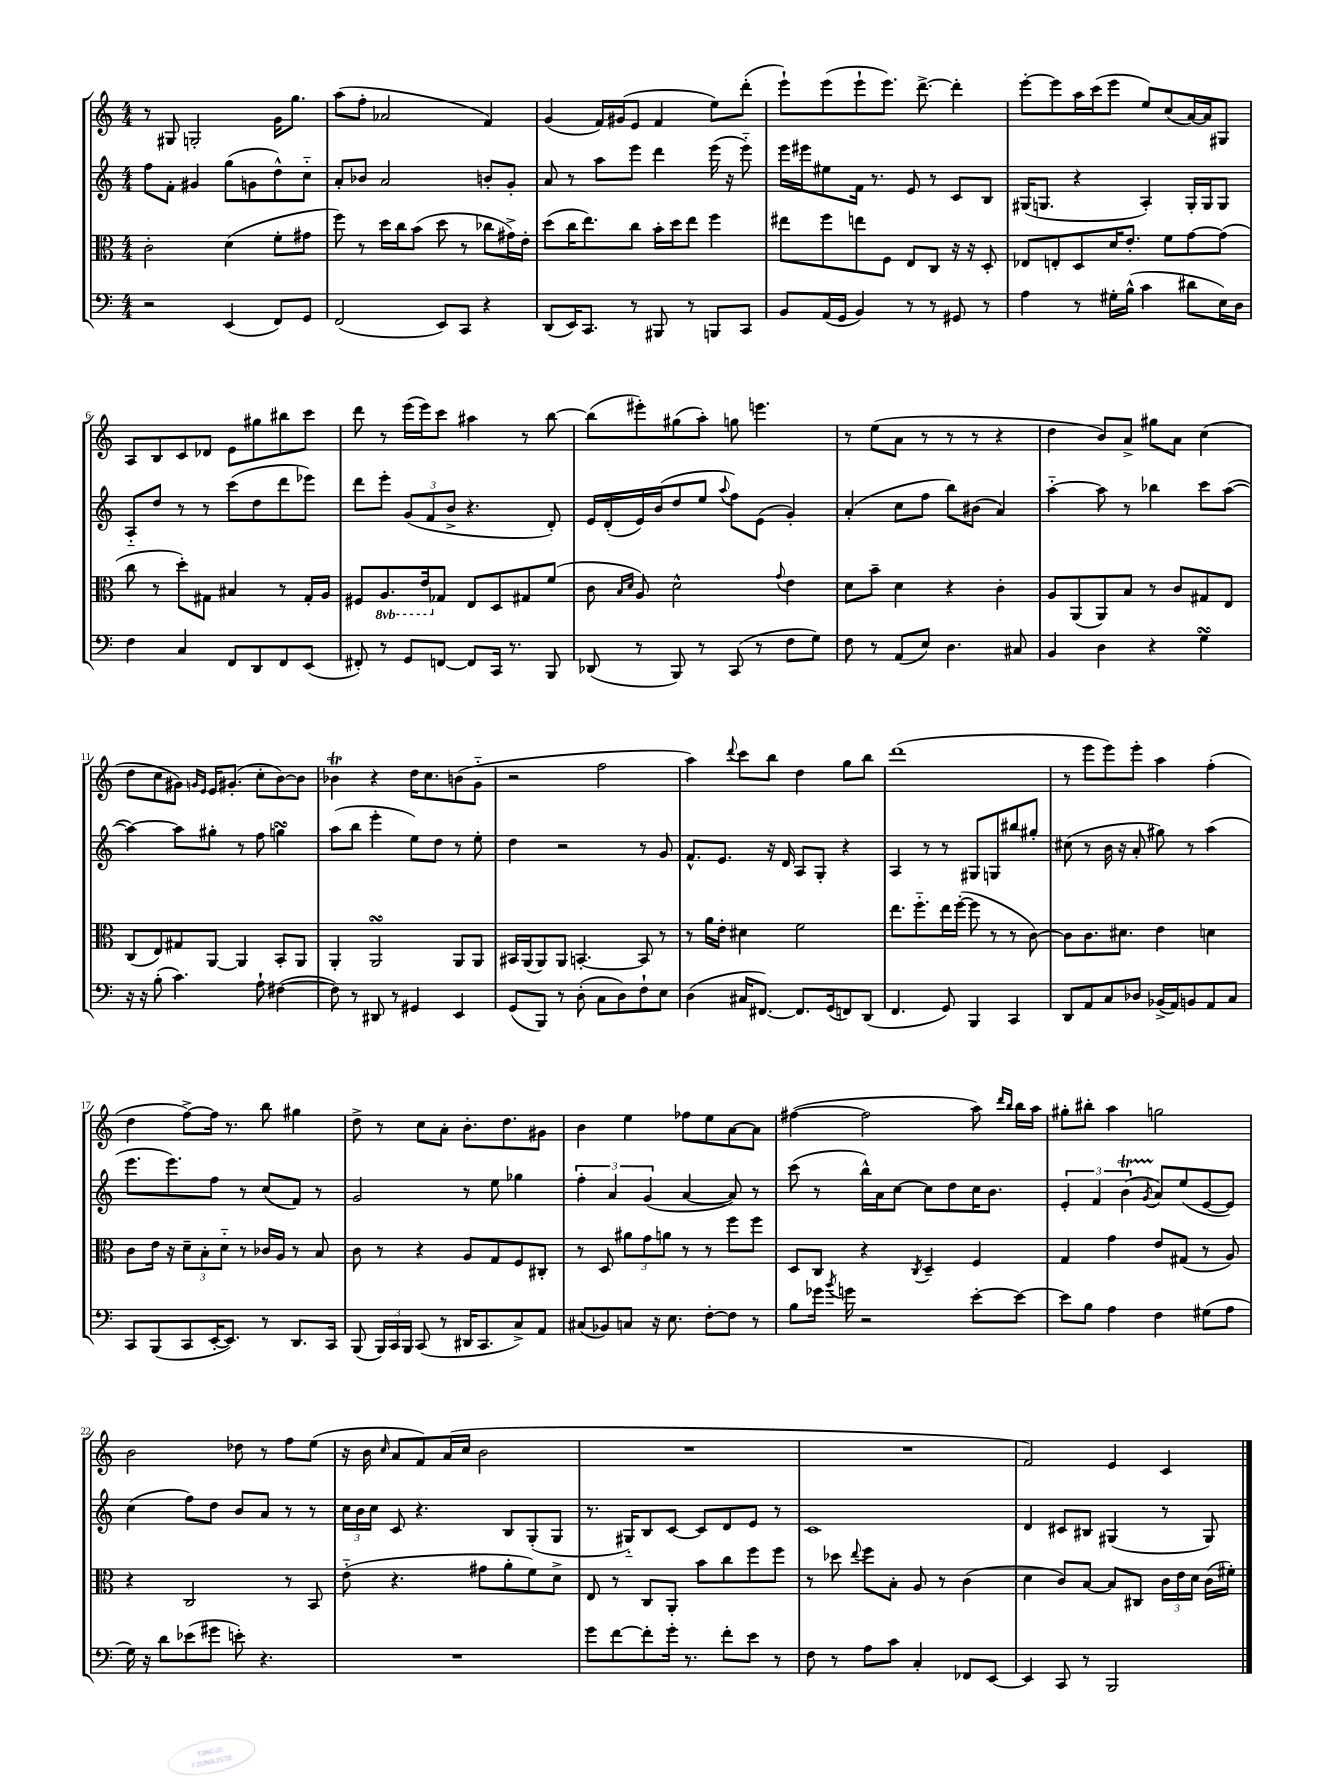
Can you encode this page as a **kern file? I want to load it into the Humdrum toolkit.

**kern	**kern	**kern	**kern
*part4	*part3	*part2	*part1
*staff4	*staff3	*staff2	*staff1
*clefF4	*clefC3	*clefG2	*clefG2
*k[]	*k[]	*k[]	*k[]
*M4/4	*M4/4	*M4/4	*M4/4
=1	=1	=1	=1
2r	2c'\	8ff\L	8r
.	.	8f'\J	8G#X/
.	.	4g#X/	2Gn'/
(4EE/	(4d\	(8gg\L	.
.	.	8gn\	.
8FF/L)	8f'\L	8dd^^\)	16g\KL
.	.	.	8.gg\J
8GG/J	8g#X\J	8cc\J	.
=2	=2	=2	=2
(2FF/	8ff\)	8a'/L	(8aa\L
.	8r	8b-X/J	8ff'\J
.	16dd\LL	2a/	2a-X/
.	16cc\J	.	.
.	(8b\J	.	.
8EE/L)	8dd\	.	.
8CC/J	8r	.	.
4r	8cc-X\L	8bn'/L	4f/)
.	16g#X^\L)	8g'/J	.
.	16e'\JJ	.	.
=3	=3	=3	=3
(8DD/L	(8dd\L	8a/	(4g/
16EE/K)	16cc\K	8r	.
8.CC/J	8.ee\)	.	.
.	.	8aa\L	16f/LL)
.	.	.	(16g#X/J
8r	8cc\J	8eee\J	8e/J
8BBB#X/	16b'\LL	4ddd\	4f/
.	16dd\J	.	.
8r	8ee\J	.	.
8BBBn/L	4ff\	(16eee\	8ee\L)
.	.	16r	.
8CC/J	.	8eee\)	(8ddd'\J
=4	=4	=4	=4
8BB/L	8ee#X\L	16eee\LL	8eee`\L)
.	.	16eee#X\J	.
(16AA/L	8ff\	8ee#X\	(8eee\
16GG/JJ	.	.	.
4BB/)	8een\	16f\Jk	8eee`\
.	.	8.r	.
.	8F\J	.	8.eee\J)
8r	8E/L	8e/	.
.	.	.	[8.ddd^\
8r	8C/J	8r	.
8GG#X/	16r	8c/L	4ddd'\]
.	16r	.	.
8r	8D'/	8B/J	.
=5	=5	=5	=5
4A\	8E-X/L	(16G#X/KL	[8eee'\L
.	.	8.Gn/J	.
.	8En'/	.	8eee\]
8r	8D/	4r	16aa\L
.	.	.	(16ccc\J
16G#X'\LL	16d/K	.	8eee\J
(16B^^\JJ	8.e'/J	.	.
4c\	.	4A'/)	8ee/L)
.	8f\L	.	(8cc/
8d#X\L	[8g\	16G'/LL	[16a/L)
.	.	16G/J	16a/J]
16E\L)	(8g\J]	8G/J	8G#X/J
16D\JJ	.	.	.
!!LO:LB:g=z
=6	=6	=6	=6
4F\	8cc\	8A/L	8A/L
.	8r	8dd/J	8B/
4C/	8dd'\L)	8r	8c/
.	8G#X\J	8r	8d-X/J
8FF/L	4B#X/	(8ccc\L	8e\L
8DD/	.	8dd\	8gg#X\
8FF/	8r	8ddd\	8bb#X\
(8EE/J	16G#'/LL	8eee-X\J)	8ccc\J
.	16A/JJ	.	.
=7	=7	=7	=7
8FF#X'/)	8F#X/L	8ddd\L	8ddd\
*	*8ba	*	*
8r	8.AA/	8eee'\J	8r
8GG/L	.	(12g/L	(16eee\LL
.	16E/k	.	16eee\J)
.	.	12f/	.
*	*X8ba	*	*
[8FFn/J	8G-X/J	.	8ccc\J
.	.	12b^/J	.
8FF/L]	8E/L	4.r	4aa#X\
16CC/Jk	8D/	.	.
8.r	.	.	.
.	8G#X/	.	8r
8BBB/	(8f/J	8d'/)	[8bb\
=8	=8	=8	=8
(8DD-X/	8c\	16e/LL	(8bb\L]
.	.	(16d'/	.
.	16qqB/LL	.	.
.	16qqd/JJ	.	.
8r	8A/)	16e/)	8eee#X'\)
.	.	(16b/J	.
8BBB/)	2d^^\	8dd/	(8gg#X\
8r	.	8ee/J	8aa'\J)
.	.	8qqaa/	.
(8CC/	.	8ff\L)	8ggn\
8r	.	(8e\J	4.eeen\
.	8qqg/	.	.
8F\L	4e\	4g'/)	.
8G\J)	.	.	.
=9	=9	=9	=9
8F\	8d\L	(4a'/	8r
8r	8b~\J	.	(8ee\L
(8AA/L	4d\	8cc\L	8a\J
8E/J)	.	8ff\J	8r
4.D\	4r	8bb\L)	8r
.	.	(8b#X\J	8r
.	4c'\	4a/)	4r
8C#X/	.	.	.
=10	=10	=10	=10
4BB/	8A/L	[4aa\	4dd\
.	(8AA/	.	.
4D\	8AA/)	8aa\]	8b/L)
.	8B/J	8r	8a^/J
4r	8r	4bb-X\	8gg#X\L
.	8c/L	.	8a\J
4GsSSS\	8G#X/	8ccc\L	(4cc\
.	8E/J	([8aa\J	.
!!LO:LB:g=z
=11	=11	=11	=11
16r	(8C/L	4aa\_)	8dd\L
16r	.	.	.
(8B'\	8E/)	.	8cc\
4.c\)	8G#X/	8aa\L]	8g#X\J)
.	.	.	16qqgn/LL
.	.	.	16qqe/JJ
.	[8AA/J	8gg#X'\J	16e/KL
.	.	.	(8.g#X'/J
.	4AA/]	8r	.
8A`\	.	8ff\	8cc'\L
([4F#X\	8BB'/L	4ggnsSSS\	[8b\)
.	8AA/J	.	8b\J]
=12	=12	=12	=12
8F#\])	4AA'/	(8aa\L	4b-XT\
8r	.	8bb\J	.
8DD#X/	2AAsSSS/	4eee'\	4r
8r	.	.	.
4GG#X/	.	8ee\L)	16dd\KL
.	.	.	8.cc\
.	.	8dd\J	.
4EE/	8AA/L	8r	(8bn\
.	8AA/J	8ee'\	8g\J
=13	=13	=13	=13
(8GG/L	16BB#X/LL	4dd\	2r
.	(16AA/J	.	.
8BBB/J)	8AA/)	.	.
8r	8AA/J	2r	.
(8D'\	[4.BBn'/	.	.
8C\L	.	.	2ff\
8D\)	.	.	.
8F`\	8BB/]	8r	.
8E\J	8r	8g/	.
=14	=14	=14	=14
(4D\	8r	8.f^^/L	4aa\)
.	16a\LL	.	.
.	16e'\JJ	8.e/J	.
.	.	.	8qqddd/
16C#X/KL	4d#X\	.	8ccc\L
[8.FF#X/J)	.	.	.
.	.	16r	8bb\J
.	.	16d/	.
8.FF#/L]	2f\	8A/L	4dd\
.	.	8G'/J	.
(16GG/k	.	.	.
8FFn/)	.	4r	8gg\L
(8DD/J	.	.	8bb\J
=15	=15	=15	=15
4.FF/	8.ee\L	4A/	(1ddd
.	8.ff\	.	.
.	.	8r	.
8GG/)	16ee\L	8r	.
.	([16ff'\JJ	.	.
4BBB/	8ff\]	8G#X/L	.
.	8r	8Gn/	.
4CC/	8r	8bb#X/	.
.	[8c\)	8gg#X'/J	.
=16	=16	=16	=16
8DD/L	8c\L]	(8cc#X\	8r
8AA/	8.c\	8r	8eee\L
8C/	.	16b\	8eee\)
.	8.d#X\J	16r	.
8D-X/J	.	8a'/	8eee'\J
(16BB-X^/LL	4e\	8gg#X\)	4aa\
16AA/J)	.	.	.
8BBn/	.	8r	.
8AA/	4dn\	(4aa\	(4ff'\
8C/J	.	.	.
!!LO:LB:g=z
=17	=17	=17	=17
8CC/L	8c\L	8.eee\L	4dd\
(8BBB/	16e\Jk	.	.
.	16r	8.eee\)	.
8CC/	12d~\L	.	[8ff^\L)
.	12B'\	.	.
[16EE'/K	.	8ff\J	16ff\Jk]
.	12d\J	.	.
8.EE/J])	.	.	8.r
.	8r	8r	.
8r	16c-X/LL	(8cc/L	8bb\
.	16A/JJ	.	.
8.DD/L	8r	8f/J)	4gg#X\
.	8B/	8r	.
16CC/Jk	.	.	.
=18	=18	=18	=18
(8BBB/	8c\	2g/	8dd^\
24BBB/LL)	8r	.	8r
24CC/	.	.	.
24BBB/JJ	.	.	.
(8CC/	4r	.	8cc\L
8r	.	.	8a'\J
16DD#X/KL	8A/L	8r	8.b'\L
8.CC/	.	.	.
.	8G/	8ee\	.
.	.	.	8.dd\
8C^/)	8F/	4gg-X\	.
8AA/J	8C#X'/J	.	8g#X\J
=19	=19	=19	=19
(8C#X/L	8r	6ff'\	4b\
8BB-X/)	8D/	.	.
.	.	6a/	.
8Cn/J	12a#X\L	.	4ee\
.	12g\	(6g/	.
16r	.	.	.
.	12an\J	.	.
8.E\	.	.	.
.	8r	[4a/	8ff-X\L
[8F'\L	8r	.	8ee\
8F\J]	8ff\L	8a/])	[8a\
8r	8ff\J	8r	8a\J]
=20	=20	=20	=20
8B\L	8D/L	(8ccc\	([4ff#X\
16g-X\Jk	8C/J	8r	.
8qb/	.	.	.
16gn\	.	.	.
2r	4r	16bb^^\LL)	2ff#\]
.	.	16a\J	.
.	.	[8cc\J	.
.	8qC/	.	.
.	4D~/	8cc\L]	.
.	.	8dd\	.
[8e'\L	4F/	16cc\K	8aa\)
.	.	8.b\J	.
.	.	.	16qqddd/LL
.	.	.	16qqbb/JJ
8e\J_	.	.	16bb\LL
.	.	.	16aa\JJ
=21	=21	=21	=21
8e\L]	4G/	6e'/	8gg#X'\L
8B\J	.	.	8bb#X'\J
.	.	6f/	.
4A\	4g\	.	4aa\
.	.	(6bt\	.
.	.	8qg/	.
4F\	8e/L	8a/L)	2ggn\
.	(8G#X/J	(8ee/	.
(8G#X\L	8r	[8e/	.
8A\J	8A/)	8e/J])	.
!!LO:LB:g=z
=22	=22	=22	=22
16G\)	4r	(4cc\	2b\
16r	.	.	.
8d\L	.	.	.
(8e-X\	2C/	8ff\L)	.
8g#X\J	.	8dd\J	.
8en'\)	.	8b/L	8dd-X\
4.r	.	8a/J	8r
.	8r	8r	8ff\L
.	8BB/	8r	(8ee\J
=23	=23	=23	=23
1r	(8e\	24cc\LL	16r
.	.	24b\	.
.	.	.	16b\
.	.	24cc\JJ	.
.	.	.	16qqcc/
.	4.r	8c/	8a/L
.	.	4.r	8f/)
.	.	.	(16a/L
.	.	.	16cc/JJ
.	8g#X\L	.	2b\
.	8a'\	8B/L	.
.	8f\)	(8G'/	.
.	8d^\J	8G/J	.
=24	=24	=24	=24
8g\L	8E/	8.r	1r
[8f\	8r	.	.
.	.	16G#X/KL)	.
8f'\]	8C/L	8B/	.
16g'\Jk	8AA'/J	[8c/J	.
8.r	.	.	.
.	8b\L	8c/L]	.
8f'\L	8cc\	8d/	.
8e\J	8ff\	8e/J	.
8r	8ff\J	8r	.
=25	=25	=25	=25
8F\	8r	1c	1r
8r	8dd-X\	.	.
.	8qqee/	.	.
8A\L	8ff\L	.	.
8c\J	8B'\J	.	.
4C'/	8A/	.	.
.	8r	.	.
8FF-X/L	(4c\	.	.
[8EE/J	.	.	.
=26	=26	=26	=26
4EE/]	4d\	4d/	2f/)
8CC/	8c/L)	8c#X/L	.
8r	[8B/J	8B#X/J	.
2BBB/	8B/L]	(4G#X/	4e/
.	8C#X/J	.	.
.	24c\LL	8r	4c/
.	24e\	.	.
.	24d\JJ	.	.
.	(16c\LL	8G#/)	.
.	16f#X'\JJ)	.	.
==	==	==	==
*-	*-	*-	*-
